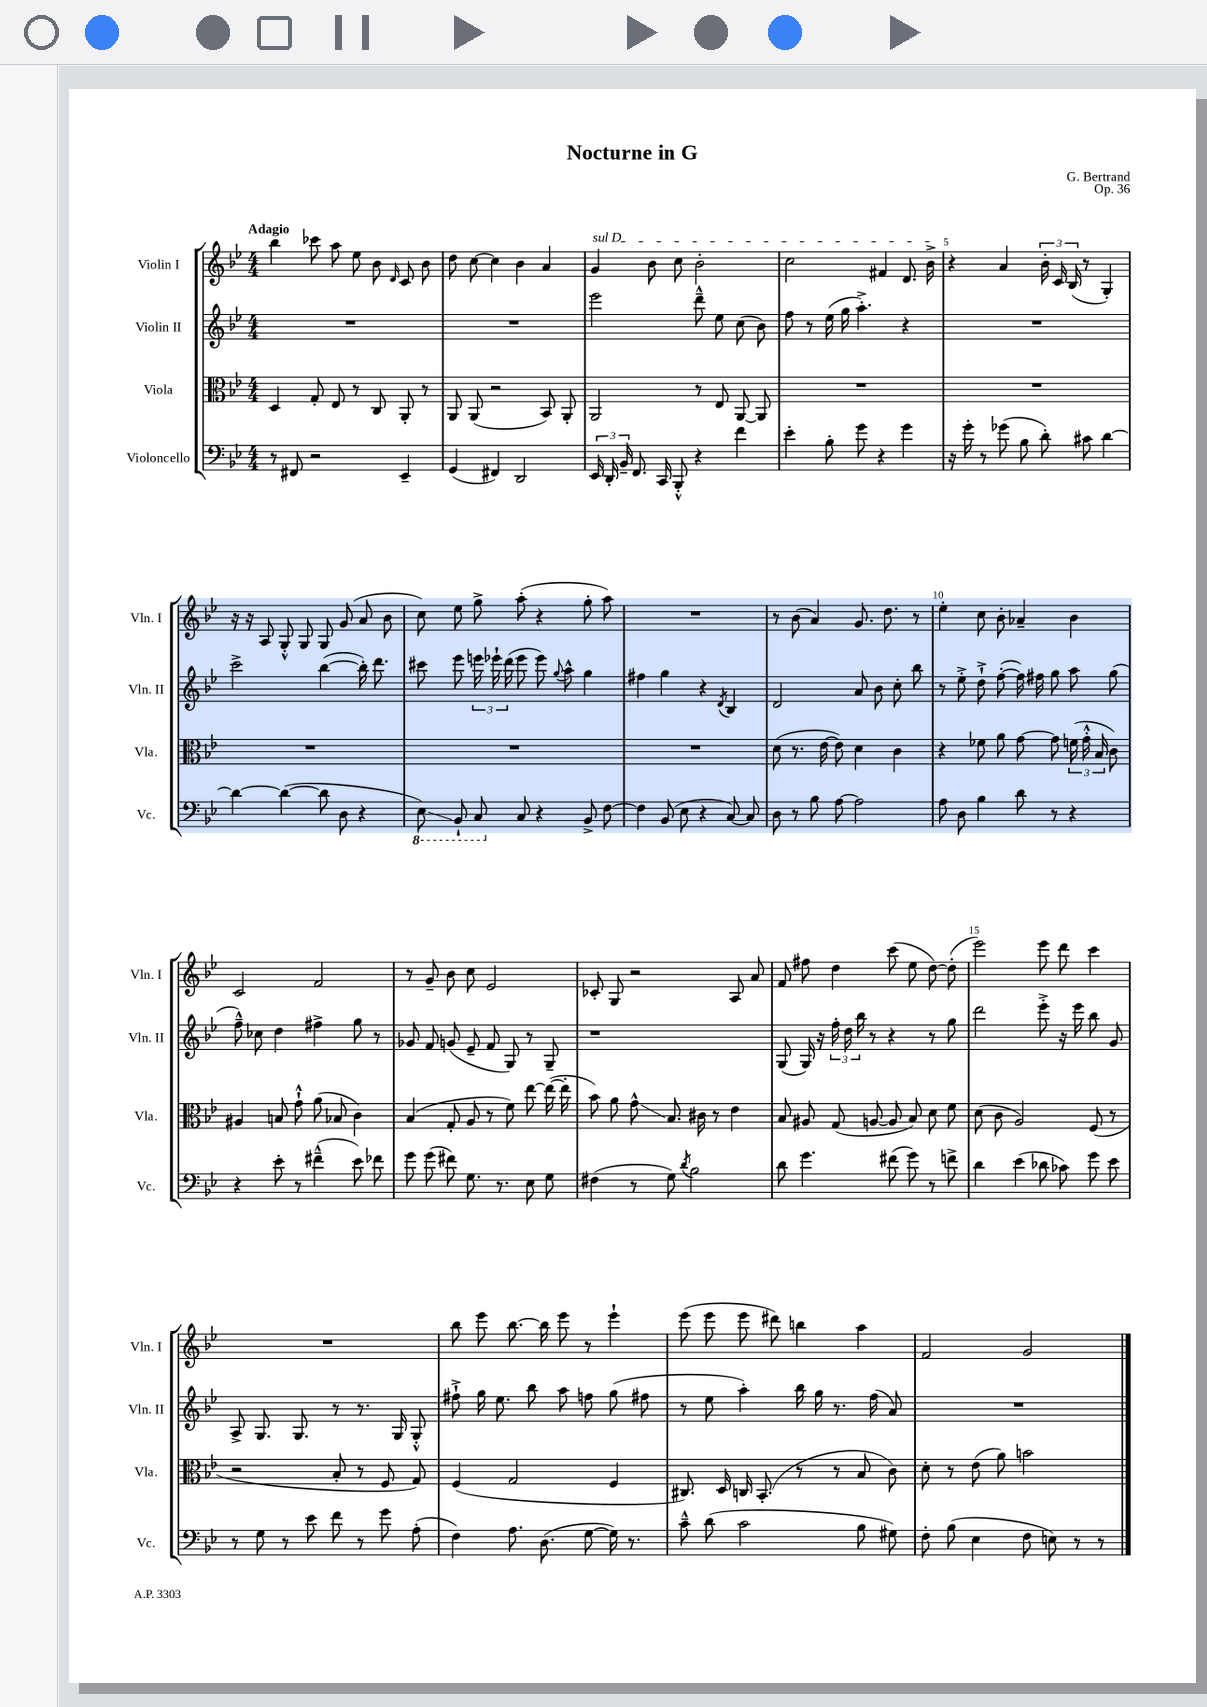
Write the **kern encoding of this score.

**kern	**kern	**kern	**kern
*staff4	*staff3	*staff2	*staff1
*clefF4	*clefC3	*clefG2	*clefG2
*k[b-e-]	*k[b-e-]	*k[b-e-]	*k[b-e-]
*M4/4	*M4/4	*M4/4	*M4/4
8r	4D	1r	4bb-
8FF#	.	.	.
2r	8G'	.	8ccc-
.	8E-	.	8aa
.	8r	.	8ee-
.	8C	.	8b-
.	.	.	16qqd
4EE-~	8AA'	.	8c
.	8r	.	8b-
=	=	=	=
(4GG	8AA	1r	8dd
.	(8AA	.	[8cc
4FF#)	2r	.	4cc]
2DD	.	.	4b-
.	8BB-)	.	4a
.	8AA'	.	.
=	=	=	=
24EE-	2AA	2eee-	4g
24DD'	.	.	.
24BB-~	.	.	.
8.FF	.	.	.
.	.	.	8b-
16CC	.	.	.
8BBB-'^^	.	.	8cc
4r	8r	8ddd~^^	2b-'
.	8E-	8ee-	.
4f	[8AA	(8cc	.
.	8AA]	8b-)	.
=	=	=	=
4e-'	1r	8ff	2cc
.	.	8r	.
8B-'	.	(16ee-	.
.	.	16gg	.
8g	.	4.aa'^)	.
4r	.	.	4f#
4g	.	4r	8.d
.	.	.	16b-^
=	=	=	=
16r	1r	1r	4r
16g'	.	.	.
8r	.	.	.
(8g-	.	.	4a
8B-	.	.	.
8d')	.	.	24b-'
.	.	.	24c
.	.	.	(24B-
8c#	.	.	8r
[4d	.	.	4G')
=	=	=	=
4d_	1r	2ccc^	16r
.	.	.	16r
.	.	.	8A
(4d_	.	.	8G'^^
.	.	.	8G
8d]	.	([4bb-	8G
8D	.	.	(8g
4r	.	16bb-'])	8a
.	.	8.ddd	.
.	.	.	8b-
=	=	=	=
8EE-)	1r	8ccc#	8cc)
8BBB-`	.	8eee-	8ee-
8CC	.	24eee	8gg^
.	.	24eee-`	.
.	.	(24ddd	.
8C	.	8eee-	(8aa'
4r	.	8eee-)	4r
.	.	8qqgg	.
.	.	8aa^^	.
8BB-^	.	4gg	8gg'
[8F	.	.	8aa)
=	=	=	=
4F]	1r	4ff#	1r
(8BB-	.	4gg	.
8E-	.	.	.
4r	.	4r	.
.	.	8qd	.
[8C)	.	4B-	.
8C]	.	.	.
=	=	=	=
8D	(8d	2d	8r
8r	8.r	.	(8b-
8B-	.	.	4a)
.	[16e-	.	.
[8A	8e-])	.	.
2A]	4d	8a	8.g
.	.	8b-	.
.	.	.	8.dd
.	4c	8cc'	.
.	.	8bb-	8r
=	=	=	=
8A	4r	8r	4ee-'
8D	.	8ee-'^	.
4B-	8f-	8dd`^	8cc
.	8a	([8ff'	8b-'
8d	[8g	16ff])	4a-~
.	.	16ff#	.
8r	8g]	8gg	.
4r	(24f	8aa	4b-
.	24g'^^	.	.
.	24B-	.	.
.	8c)	(8gg	.
=	=	=	=
4r	4A#	8ff~^^)	2c
.	.	8cc-	.
8e-'	8B	4dd	.
8r	8g`^^	.	.
(4f#~^^	(8a	4ff#^	2f
.	8B-	.	.
8e-)	4c)	8gg	.
8f-	.	8r	.
=	=	=	=
8g	(4B-	8g-	8r
(8g	.	8f	8g~
8f#)	8G'	(8g	8b-
8.G	8A	8e-~	8cc
.	8r	8f	2e-
8.r	.	.	.
.	8f)	8G)	.
8E-	[8ee-	8r	.
8G	(16ee-_	8G~	.
.	16ee-']	.	.
=	=	=	=
(4F#	8b-)	1r	8c-'
.	8a	.	8G
8r	8g^^	.	2r
8G)	8.B-	.	.
8qd	.	.	.
2B-	.	.	.
.	16c#	.	.
.	8r	.	.
.	4e-	.	8A
.	.	.	8a
=	=	=	=
8d	8B-	(8G	8f
4.g	8A#	16G)	8ff#
.	.	16r	.
.	(8G	24ff'	4dd
.	.	24dd	.
.	.	24bb-	.
.	[8A	8r	.
(8f#	8A]	4r	(8ccc
8g)	8B-)	.	8ee-
8r	8d	8r	[8dd)
8f^	8f	8gg	(8dd']
=	=	=	=
4d	(8d	2ddd	2eee-)
.	8c	.	.
(4e-	2A)	.	.
8d-	.	8eee-'^	8eee-
8c-)	.	16r	8ddd
.	.	16eee-	.
8g	(8F	8bb-	4ccc
8e-	8r	8g	.
=	=	=	=
8r	2r	8A^	1r
8G	.	8.G	.
8r	.	.	.
.	.	8.G	.
8e-	.	.	.
8f	8B-'	8r	.
8r	8r	8.r	.
8g	8F	.	.
.	.	16G	.
(8A'	8G)	8G'^^	.
=	=	=	=
4F)	(4F	8ff#`^	8bb-
.	.	16gg	8eee-
.	.	8.ee-	.
8.A	2G	.	[8.bb-
.	.	8bb-	.
(8.D	.	.	16bb-]
.	.	8aa	8eee-
[8G	.	8ff	8r
16G])	4F	(8gg	4eee-`
8.r	.	.	.
.	.	8ff#	.
=	=	=	=
8c~^^	8.C#)	8r	(8eee-
(8d	.	8ee-	8eee-
.	16D	.	.
2c	16C	4aa')	8eee-
.	(8.BB-'	.	.
.	.	.	8ddd#)
.	8r	16bb-	4bb
.	.	16gg	.
.	8r	8.r	.
8B-	8B-	.	4aa
.	.	(16ff	.
8G#)	8c)	8a)	.
=	=	=	=
8F'	8d'	1r	2f
(8B-	8r	.	.
4E-	(8e-	.	.
.	8a)	.	.
8F	2b	.	2g
8E)	.	.	.
8r	.	.	.
8r	.	.	.
==	==	==	==
*-	*-	*-	*-
